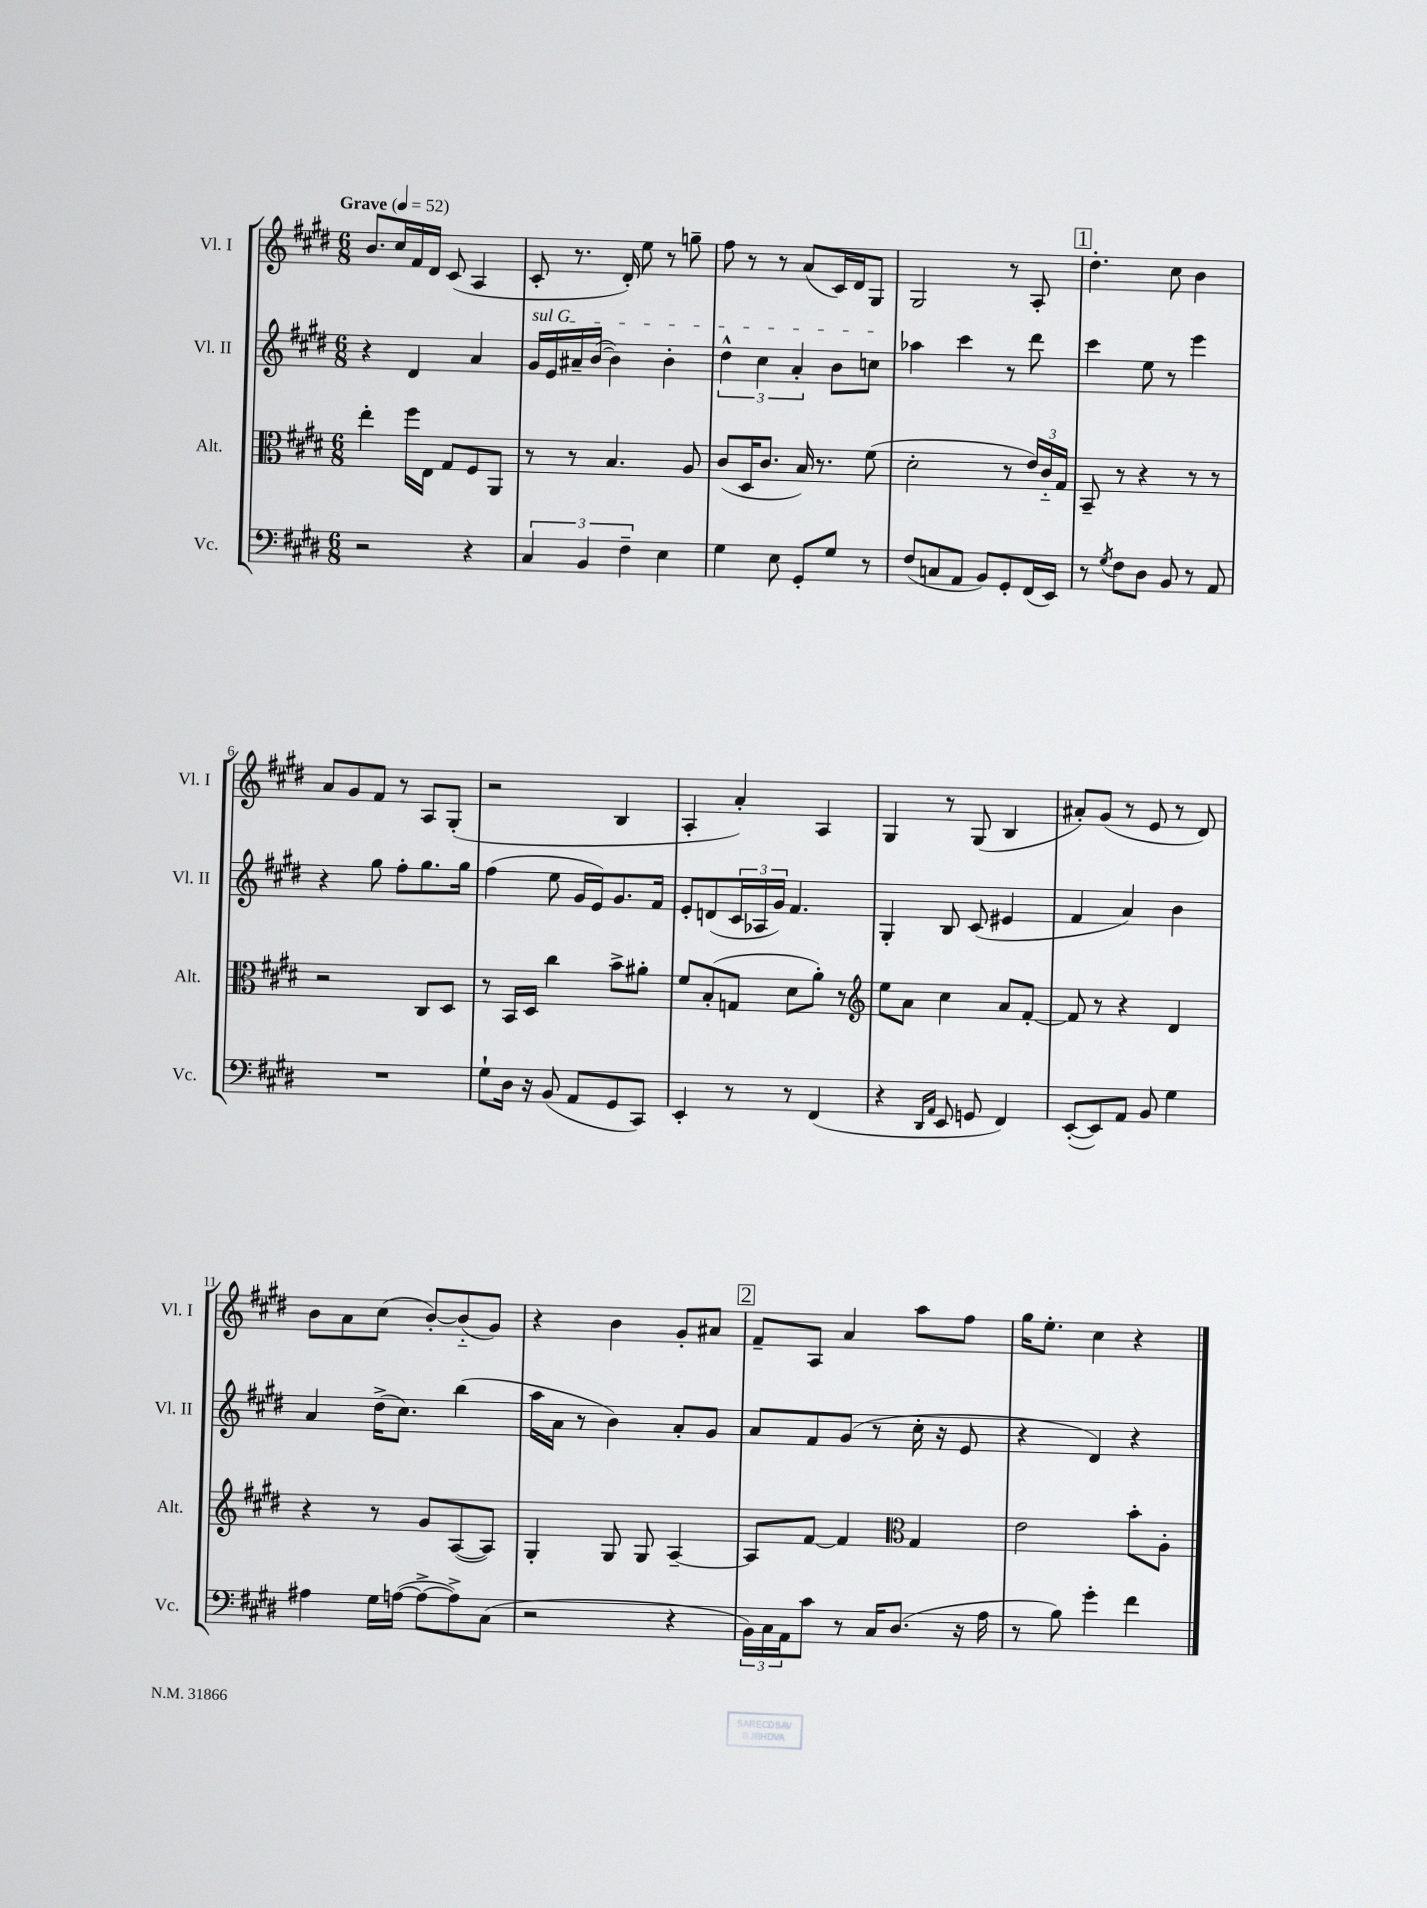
<<
\new StaffGroup <<
\new Staff = "s0" \with { instrumentName = "Vl. I" shortInstrumentName = "Vl. I" } {
    \clef treble \key e \major \numericTimeSignature \time 6/8 \tempo "Grave" 4 = 52
    b'8. cis''16 fis'16 dis'16 cis'8( a4 |
    cis'8-. r8. dis'16-.) e''8 r8 g''8-- |
    fis''8 r8 r8 a'8( cis'16) dis'16 gis8 |
    gis2 r8 a8-. |
    \mark \markup { \box "1" } dis''4.-. cis''8 b'4 |
    a'8 gis'8 fis'8 r8 a8 gis8-.( |
    r2 b4 |
    a4-. a'4-.) a4 |
    gis4 r8 gis8( b4 |
    ais'8-.) gis'8( r8 e'8 r8 dis'8) |
    b'8 a'8 cis''8( b'8~-.) b'8-_( gis'8) |
    r4 b'4 gis'8-. ais'8 |
    \mark \markup { \box "2" } fis'8-- a8 a'4 a''8 fis''8 |
    gis''16 e''8.-. cis''4 r4 \bar "|." |
}
\new Staff = "s1" \with { instrumentName = "Vl. II" shortInstrumentName = "Vl. II" } {
    \clef treble \key e \major \numericTimeSignature \time 6/8
    r4 dis'4 a'4 |
    \once \override TextSpanner.bound-details.left.text = \markup { \italic "sul G" } gis'16\startTextSpan e'16 ais'16-- b'16~( b'4) b'4-. |
    \tuplet 3/2 { dis''4-^ cis''4 a'4-. } b'8 c''8\stopTextSpan |
    aes''4 cis'''4 r8 dis'''8 |
    \mark \markup { \box "1" } cis'''4 e''8 r8 e'''4 |
    r4 gis''8 fis''8-. gis''8. gis''16 |
    fis''4( e''8 gis'16 e'16) gis'8. fis'16 |
    e'8-. d'8( \tuplet 3/2 { cis'16 aes16 gis'16) } fis'4. |
    gis4-. b8 cis'8( eis'4 |
    fis'4 a'4) b'4 |
    a'4 dis''16->( cis''8.) b''4( |
    a''16 a'16 r8 b'4) a'8-. gis'8 |
    \mark \markup { \box "2" } a'8 fis'8 gis'8( r8 cis''16-. r16 e'8 |
    r4 dis'4) r4 \bar "|." |
}
\new Staff = "s2" \with { instrumentName = "Alt." shortInstrumentName = "Alt." } {
    \clef alto \key e \major \numericTimeSignature \time 6/8
    e''4-. fis''16 e16 gis8 fis8 a,8 |
    r8 r8 b4. a8 |
    cis'8( dis16 cis'8. b16) r8. fis'8( |
    dis'2-. r8 \tuplet 3/2 { e'16) cis'16-_ gis16 } |
    \mark \markup { \box "1" } b,8-- r8 r4 r8 r8 |
    r2 cis8 dis8 |
    r8 b,16 dis16 cis''4 b'8-> ais'8-. |
    fis'8 b8-.( g8 dis'8 a'8-.) r8 |
    \clef treble e''8 a'8 cis''4 a'8 fis'8~-. |
    fis'8 r8 r4 dis'4 |
    r4 r8 gis'8 a8~( a8) |
    gis4-. gis8 gis8 a4~-- |
    \mark \markup { \box "2" } a8 fis'8~ fis'4 \clef alto gis4 |
    e'2 b'8-. a8-. \bar "|." |
}
\new Staff = "s3" \with { instrumentName = "Vc." shortInstrumentName = "Vc." } {
    \clef bass \key e \major \numericTimeSignature \time 6/8
    r2 r4 |
    \tuplet 3/2 { cis4 b,4 fis4-- } e4 |
    gis4 e8 gis,8-. gis8 r8 |
    fis8( c8 a,8 b,8) gis,8-. fis,16( e,16) |
    \mark \markup { \box "1" } r8 \acciaccatura { gis8 } fis8 dis8 b,8 r8 a,8 |
    R2. |
    gis8-! dis16 r16 b,8( a,8 gis,8 cis,8) |
    e,4-. r8 r8 fis,4( |
    r4 \grace { dis,16 a,16 } e,8 g,8 fis,4) |
    e,8~-.( e,8) a,8 b,8 gis4 |
    ais4 gis16 a16~( a8~-> a8->) cis8( |
    r2 r4 |
    \mark \markup { \box "2" } \tuplet 3/2 { b,16) cis16 a,16 } cis'8 r8 cis16 dis8.( r16 a16 |
    r8 b8) gis'4-. fis'4 \bar "|." |
}
>>
>>
